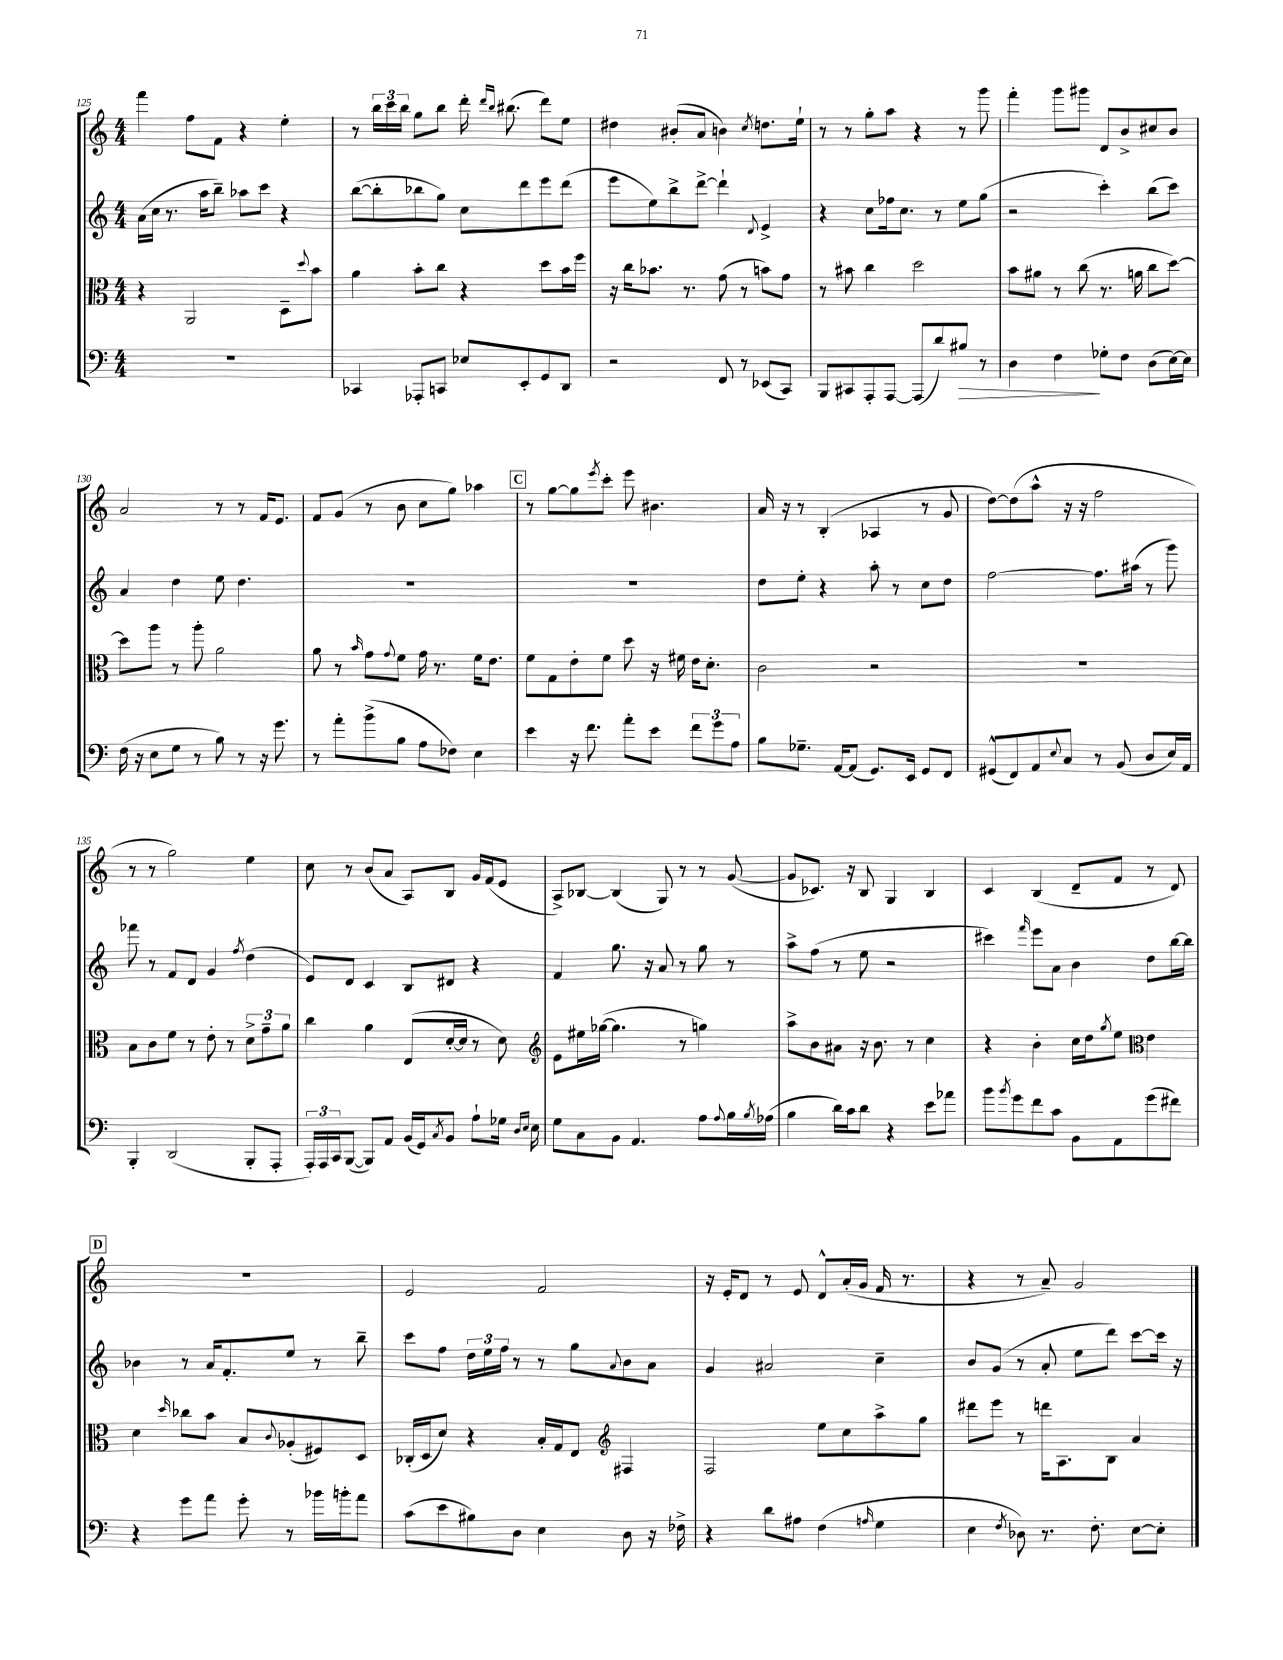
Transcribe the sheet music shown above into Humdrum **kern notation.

**kern	**kern	**kern	**kern
*staff4	*staff3	*staff2	*staff1
*clefF4	*clefC3	*clefG2	*clefG2
*k[]	*k[]	*k[]	*k[]
*M4/4	*M4/4	*M4/4	*M4/4
1r	4r	(16a	4fff
.	.	16cc	.
.	.	8.r	.
.	2AA	.	8ff
.	.	16aa	.
.	.	8bb~)	8f
.	.	8aa-	4r
.	.	8ccc	.
.	8D~	4r	4ee'
.	8qqdd	.	.
.	8b	.	.
=	=	=	=
4CC-	4a	([8bb	8r
.	.	8bb']	24bb
.	.	.	24ccc
.	.	.	24bb
8AAA-'	8b'	8bb-	8gg
8CC	8cc	8gg)	8bb
8E-	4r	8cc	16ddd'
.	.	.	16qqddd
.	.	.	16qqbb
.	.	.	(8.bb#
8EE'	.	8ddd	.
8GG	8dd	8eee	8ddd)
8DD	16b	(8ddd	8ee
.	16ff	.	.
=	=	=	=
2r	16r	8eee	4dd#
.	16cc	.	.
.	8.b-	8ee)	.
.	.	8bb^	(8b#'
.	8.r	.	.
.	.	[8ddd^	8a
8FF	(8g	4ddd`]	4b)
8r	8r	.	.
.	.	8qqd	8qcc
(8EE-	8b)	4e^	8.dd
8CC)	8g	.	.
.	.	.	16ee`
=	=	=	=
8BBB	8r	4r	8r
8CC#	8b#	.	8r
8AAA'	4cc	8cc	8gg'
[8AAA	.	16ff-	8aa
.	.	8.cc	.
(8AAA]	2dd	.	4r
8d)	.	8r	.
8B#	.	8ee	8r
8r	.	(8gg	8ggg
=	=	=	=
4D	8b	2r	4fff'
.	8a#	.	.
4F	8r	.	8ggg
.	(8cc	.	8ggg#
8G-'	8.r	4ccc')	8d
8F	.	.	8b^
.	16a	.	.
(8D	8cc	(8bb	8cc#
[16E)	[8dd)	8ccc)	8b
16E]	.	.	.
=	=	=	=
(16F	8dd]	4a	2a
16r	.	.	.
8E	8aa	.	.
8G	8r	4dd	.
8r	8aa'	.	.
8B)	2a	8ee	8r
8r	.	4.dd	8r
16r	.	.	16f
8.g	.	.	8.e
=	=	=	=
8r	8a	1r	8f
8a'	8r	.	(8g
.	16qqb	.	.
(8b^	8g	.	8r
.	8qqg	.	.
8B	8f	.	8b
8A	16g	.	8cc
.	8.r	.	.
8F-)	.	.	8gg)
4E	16f	.	4aa-
.	8.e	.	.
=	=	=	=
4e	8f	1r	8r
.	8G	.	[8gg
16r	8e'	.	8gg]
8.f	.	.	.
.	.	.	8qeee
.	8f	.	8ccc'
8a'	8dd	.	8eee
8e	16r	.	4.b#
.	16f#	.	.
12f	16e	.	.
.	8.d'	.	.
12g	.	.	.
12A	.	.	.
=	=	=	=
8B	2c	8dd	16a
.	.	.	16r
8.G-~	.	8ee'	8r
.	.	4r	(4B'
[16AA	.	.	.
(8AA]	.	.	.
8.GG)	2r	8aa'	4A-
.	.	8r	.
16EE	.	.	.
8GG	.	8cc	8r
8FF	.	8dd	8g
=	=	=	=
(8GG#^^	1r	[2ff	[8dd)
8FF)	.	.	(8dd]
8AA	.	.	8aa^^
8qqE	.	.	.
8C	.	.	16r
.	.	.	16r
8r	.	8.ff]	2ff
(8BB	.	.	.
.	.	(16aa#	.
8D	.	8r	.
16E)	.	8ggg)	.
16AA	.	.	.
=	=	=	=
4BBB'	8B	8fff-	8r
.	8c	8r	8r
(2DD	8f	8f	2gg)
.	8r	8d	.
.	8e'	4g	.
.	8r	.	.
.	.	8qff	.
8BBB'	12d^	(4dd	4ee
.	12g~	.	.
8AAA'	.	.	.
.	12a	.	.
=	=	=	=
24AAA')	4cc	8e)	8cc
24AAA	.	.	.
24CC	.	.	.
([8BBB	.	8d	8r
8BBB])	4a	4c	(8b
8AA	.	.	8a
(16BB	(8E	8B	8A)
16GG)	.	.	.
8qC	.	.	.
8BB	[16d'	8d#	8B
.	16d]	.	.
8A`	8r	4r	16g
.	.	.	(16f
16G-	8d)	.	8e
16qqD	.	.	.
16qqE	.	.	.
16E	.	.	.
=	=	=	=
*	*clefG2	*	*
8G	8e	4f	8A^)
8C	16ee#	.	[8B-
.	([16gg-	.	.
8BB	4.gg-]	8.gg	(4B-]
4.AA	.	.	.
.	.	16r	.
.	.	8a	8G)
.	8r	8r	8r
8A	4gg)	8gg	8r
8qqA	.	.	.
16B	.	8r	([8g
8qB	.	.	.
(16A-	.	.	.
=	=	=	=
4B	8aa^	8aa^	8g]
.	8b	(8ff	8.c-)
16d)	8a#	8r	.
16c	.	.	16r
8d	16r	8ee	8B
.	8.b	.	.
4r	.	2r	4G
.	8r	.	.
8e	4cc	.	4B
8a-	.	.	.
=	=	=	=
8b	4r	4ccc#)	4c
8qb	.	.	.
8g	.	.	.
.	.	16qqfff	.
8f	4b'	8eee	(4B
8c	.	8a	.
8BB	16cc	4b	8d~
.	16dd	.	.
.	8qgg	.	.
8AA	8ee	.	8f
*	*clefC3	*	*
(8g	4e	8dd	8r
8f#)	.	[16bb	8d)
.	.	16bb]	.
=	=	=	=
4r	4d	4b-	1r
.	16qqdd	.	.
8g	8cc-	8r	.
8a	8b	16a	.
.	.	8.f'	.
8g'	8B	.	.
.	8qqc	.	.
8r	(8A-'	8ee	.
16b-	8F#)	8r	.
16b'	.	.	.
8a	8D	8bb~	.
=	=	=	=
(8c	(16C-'	8ccc	2e
.	16D	.	.
8e	8d)	8ff	.
8B#)	4r	24dd	.
.	.	24ee	.
.	.	24ff	.
8D	.	8r	.
4E	16B'	8r	2f
.	16G	.	.
.	8E	8gg	.
*	*clefG2	*	*
.	.	8qqa	.
8D	4F#	8b	.
16r	.	8a	.
16F-^	.	.	.
=	=	=	=
4r	2F	4g	16r
.	.	.	16e'
.	.	.	8d
8d	.	2a#	8r
8A#	.	.	8e
(4F	8ee	.	8d^^
.	8cc	.	(16a'
.	.	.	16g
16qqA	.	.	.
4G	8aa^	4cc~	16f
.	.	.	8.r
.	8gg	.	.
=	=	=	=
4E	8ddd#	8b	4r
.	8eee	(8g	.
8qF	.	.	.
8D-)	8r	8r	8r
8.r	16ddd	8a'	8a~)
.	8.A	.	.
.	.	8ee	2g
8.F'	.	.	.
.	8B	8ddd)	.
[8E	4a	[8ccc	.
8E']	.	16ccc]	.
.	.	16r	.
==	==	==	==
*-	*-	*-	*-
